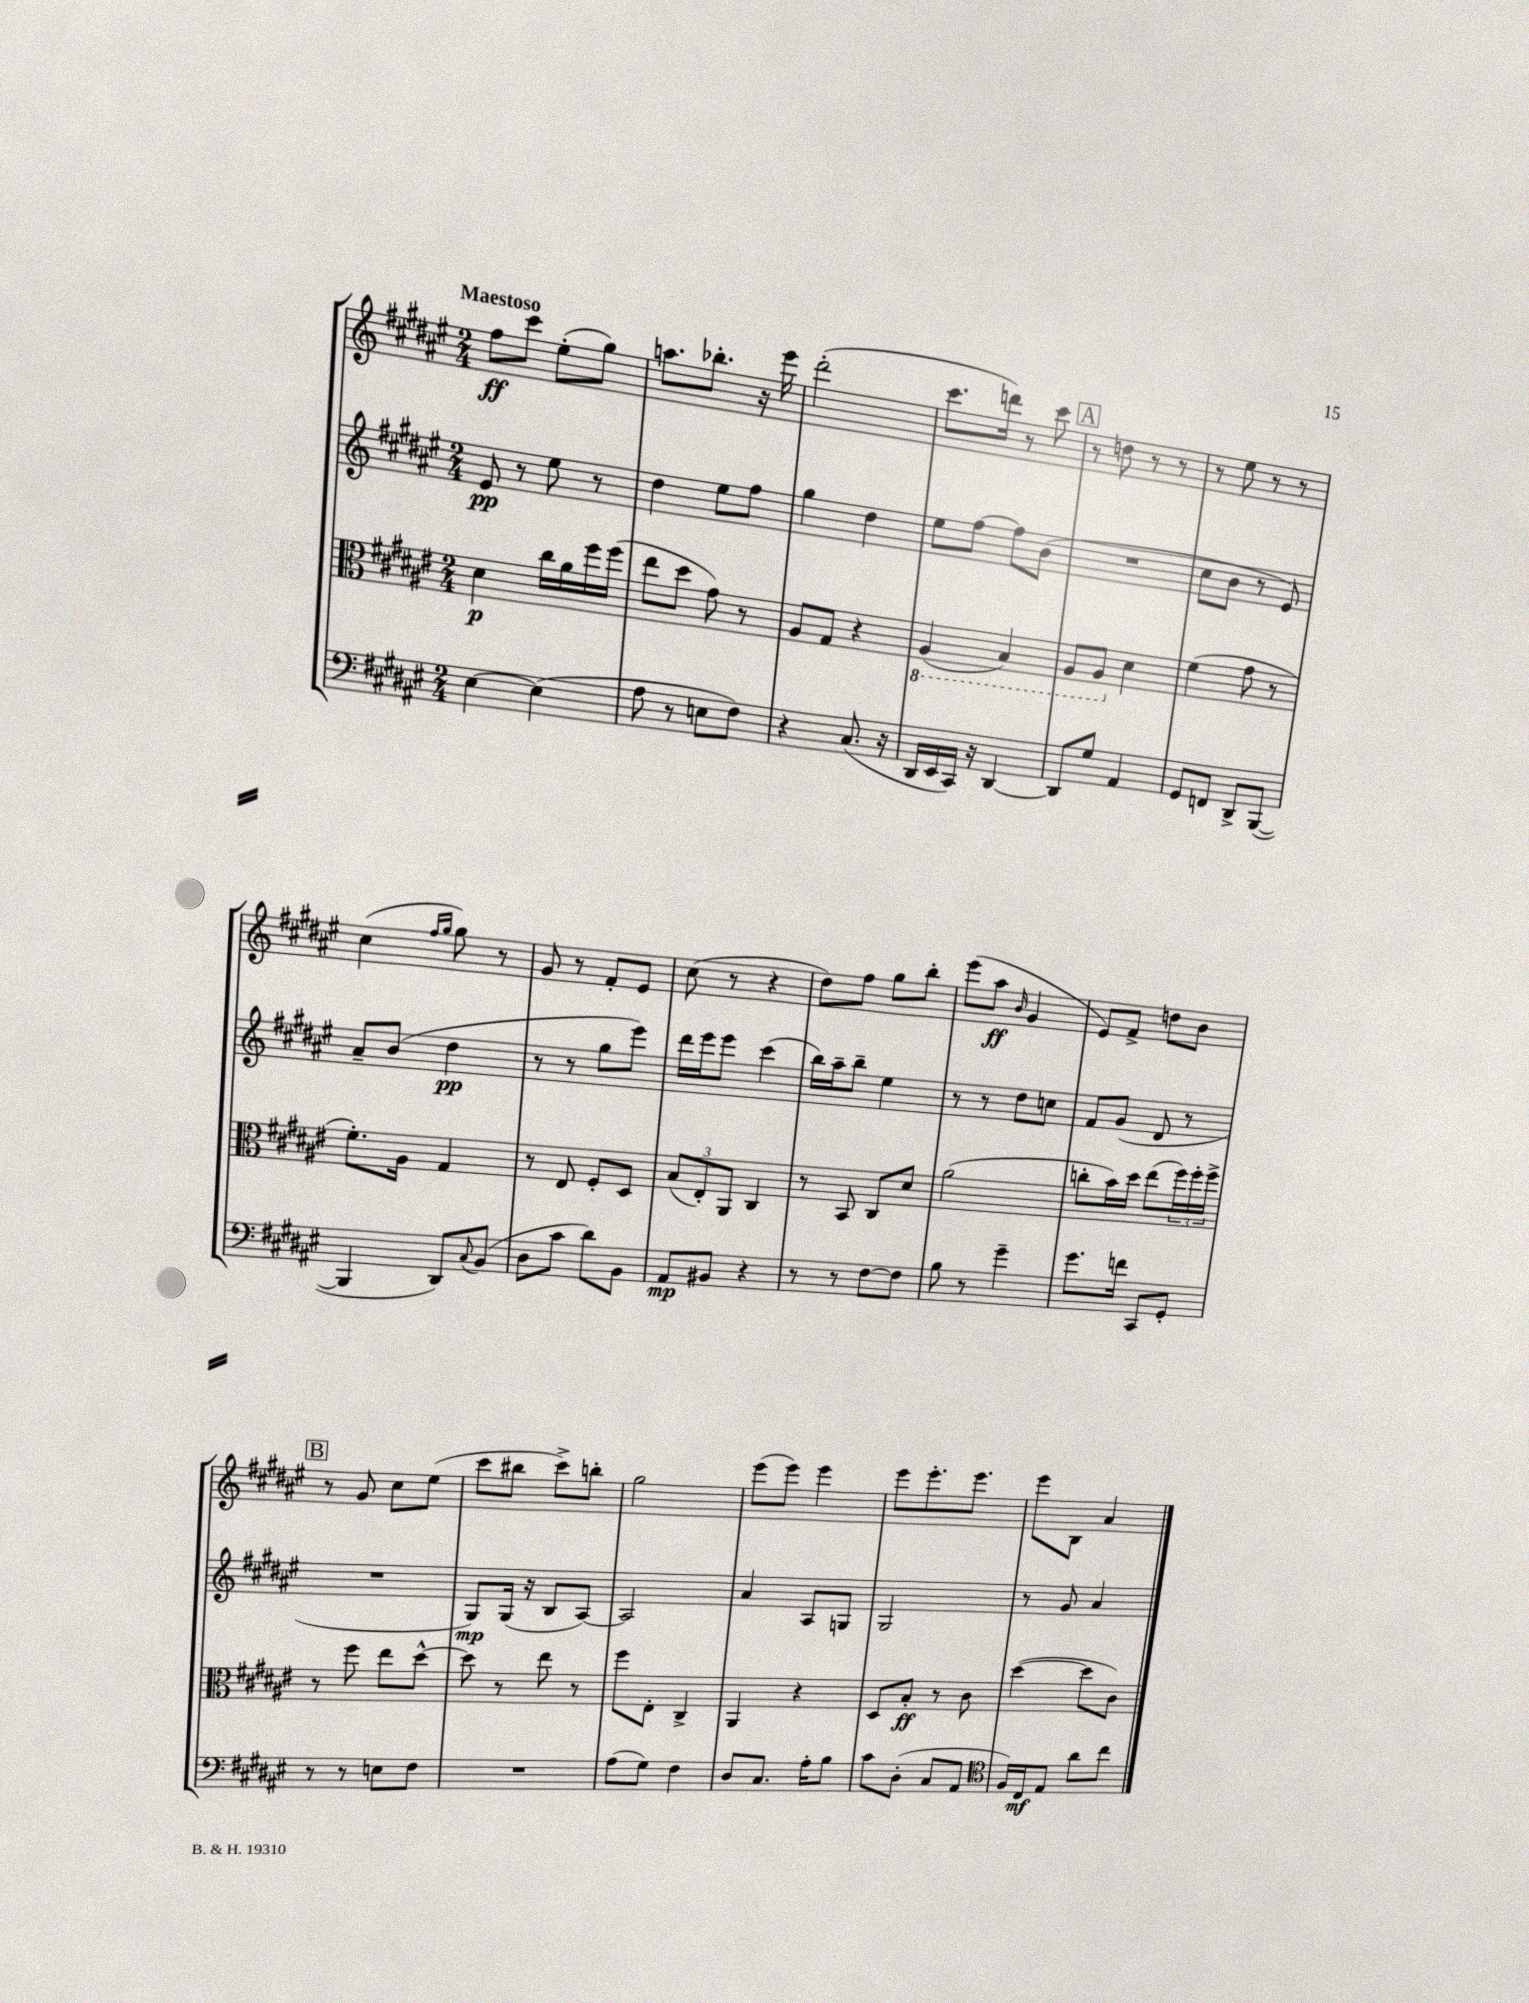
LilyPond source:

<<
\new StaffGroup <<
\new Staff = "s0" {
    \clef treble \key fis \major \numericTimeSignature \time 2/4 \tempo "Maestoso"
    fis''8\ff cis'''8 eis''8-.( gis''8) |
    a''8. bes''8.-. r16 eis'''16 |
    dis'''2-.( |
    cis'''8. d'''16) r8 cis'''8 |
    \mark \markup { \box "A" } r8 d''8 r8 r8 |
    r8 eis''8 r8 r8 |
    cis''4( \grace { fis''16 gis''16 } gis''8) r8 |
    gis'8 r8 fis'8-. eis'8 |
    cis''8( r8 r4 |
    dis''8) fis''8 gis''8 b''8-. |
    eis'''8( ais''8\ff \grace { b'16 } gis'4 |
    eis'8) fis'8-> d''8 b'8 |
    \mark \markup { \box "B" } r8 gis'8 cis''8 eis''8( |
    cis'''8 bis''8 cis'''8->) b''8-. |
    gis''2 |
    eis'''8( eis'''8) eis'''4 |
    eis'''8 eis'''8.-. eis'''8. |
    eis'''8 b8 ais'4 \bar "|." |
}
\new Staff = "s1" {
    \clef treble \key fis \major \numericTimeSignature \time 2/4
    eis'8\pp r8 eis''8 r8 |
    dis''4 eis''8 fis''8 |
    gis''4 dis''4 |
    eis''8 fis''8~ fis''8 b'8( |
    \mark \markup { \box "A" } R2 |
    cis''8 b'8 r8 eis'8) |
    ais'8-- b'8( dis''4\pp |
    r8 r8 gis''8 eis'''8) |
    dis'''16 eis'''16 eis'''8 cis'''4( |
    b''16) ais''16-- b''8-- eis''4 |
    r8 r8 dis''8 c''8 |
    fis'8 gis'8( dis'8 r8 |
    \mark \markup { \box "B" } R2 |
    gis8\mp) gis16( r16 b8 ais8~) |
    ais2 |
    ais'4 ais8 g8 |
    gis2 |
    r8 gis'8 ais'4 \bar "|." |
}
\new Staff = "s2" {
    \clef alto \key fis \major \numericTimeSignature \time 2/4
    dis'4\p cis''16 ais'16 fis''16 fis''16( |
    eis''8 dis''8 gis'8) r8 |
    ais8 gis8 r4 |
    \ottava #-1 ais,4( b,4) |
    \mark \markup { \box "A" } ais,8 ais,8 \ottava #0 dis'4 |
    fis'4( gis'8 r8 |
    fis'8.-.) ais16 gis4 |
    r8 eis8 fis8-. dis8 |
    \tuplet 3/2 { b8( eis8-.) ais,8 } cis4 |
    r8 b,8 cis8 dis'8 |
    ais'2( |
    c''8-. b'16) dis''16 eis''8( \tuplet 3/2 { fis''16) fis''16-. fis''16-> } |
    \mark \markup { \box "B" } r8 fis''8 eis''8 dis''8~-^ |
    dis''8 r8 eis''8 r8 |
    fis''8 eis8-. cis4-> |
    ais,4 r4 |
    dis8 b8-.\ff r8 cis'8 |
    dis''4~( dis''8 cis'8) \bar "|." |
}
\new Staff = "s3" {
    \clef bass \key fis \major \numericTimeSignature \time 2/4
    eis4~ eis4( |
    ais8 r8 e8 fis8) |
    r4 cis8.( r16 |
    dis,16 eis,16 cis,16) r16 dis,4~ |
    \mark \markup { \box "A" } dis,8 gis8 ais,4 |
    gis,8 f,8 dis,8-> b,,8~( |
    b,,4 dis,8) \appoggiatura { cis8 } b,8( |
    dis8 cis'8 dis'8) b,8 |
    ais,8\mp bis,8 r4 |
    r8 r8 fis8~ fis8 |
    b8 r8 gis'4-- |
    gis'8. f'16 cis,8 gis,8-. |
    \mark \markup { \box "B" } r8 r8 e8 fis8 |
    R2 |
    ais8( gis8) fis4 |
    dis8 cis8. ais16-. b8 |
    cis'8 dis8-.( cis8 ais,8 |
    \clef tenor fis16) cis16\mf eis8 ais'8 cis''8 \bar "|." |
}
>>
>>
\layout { \context { \Score \remove "Bar_number_engraver" } }
